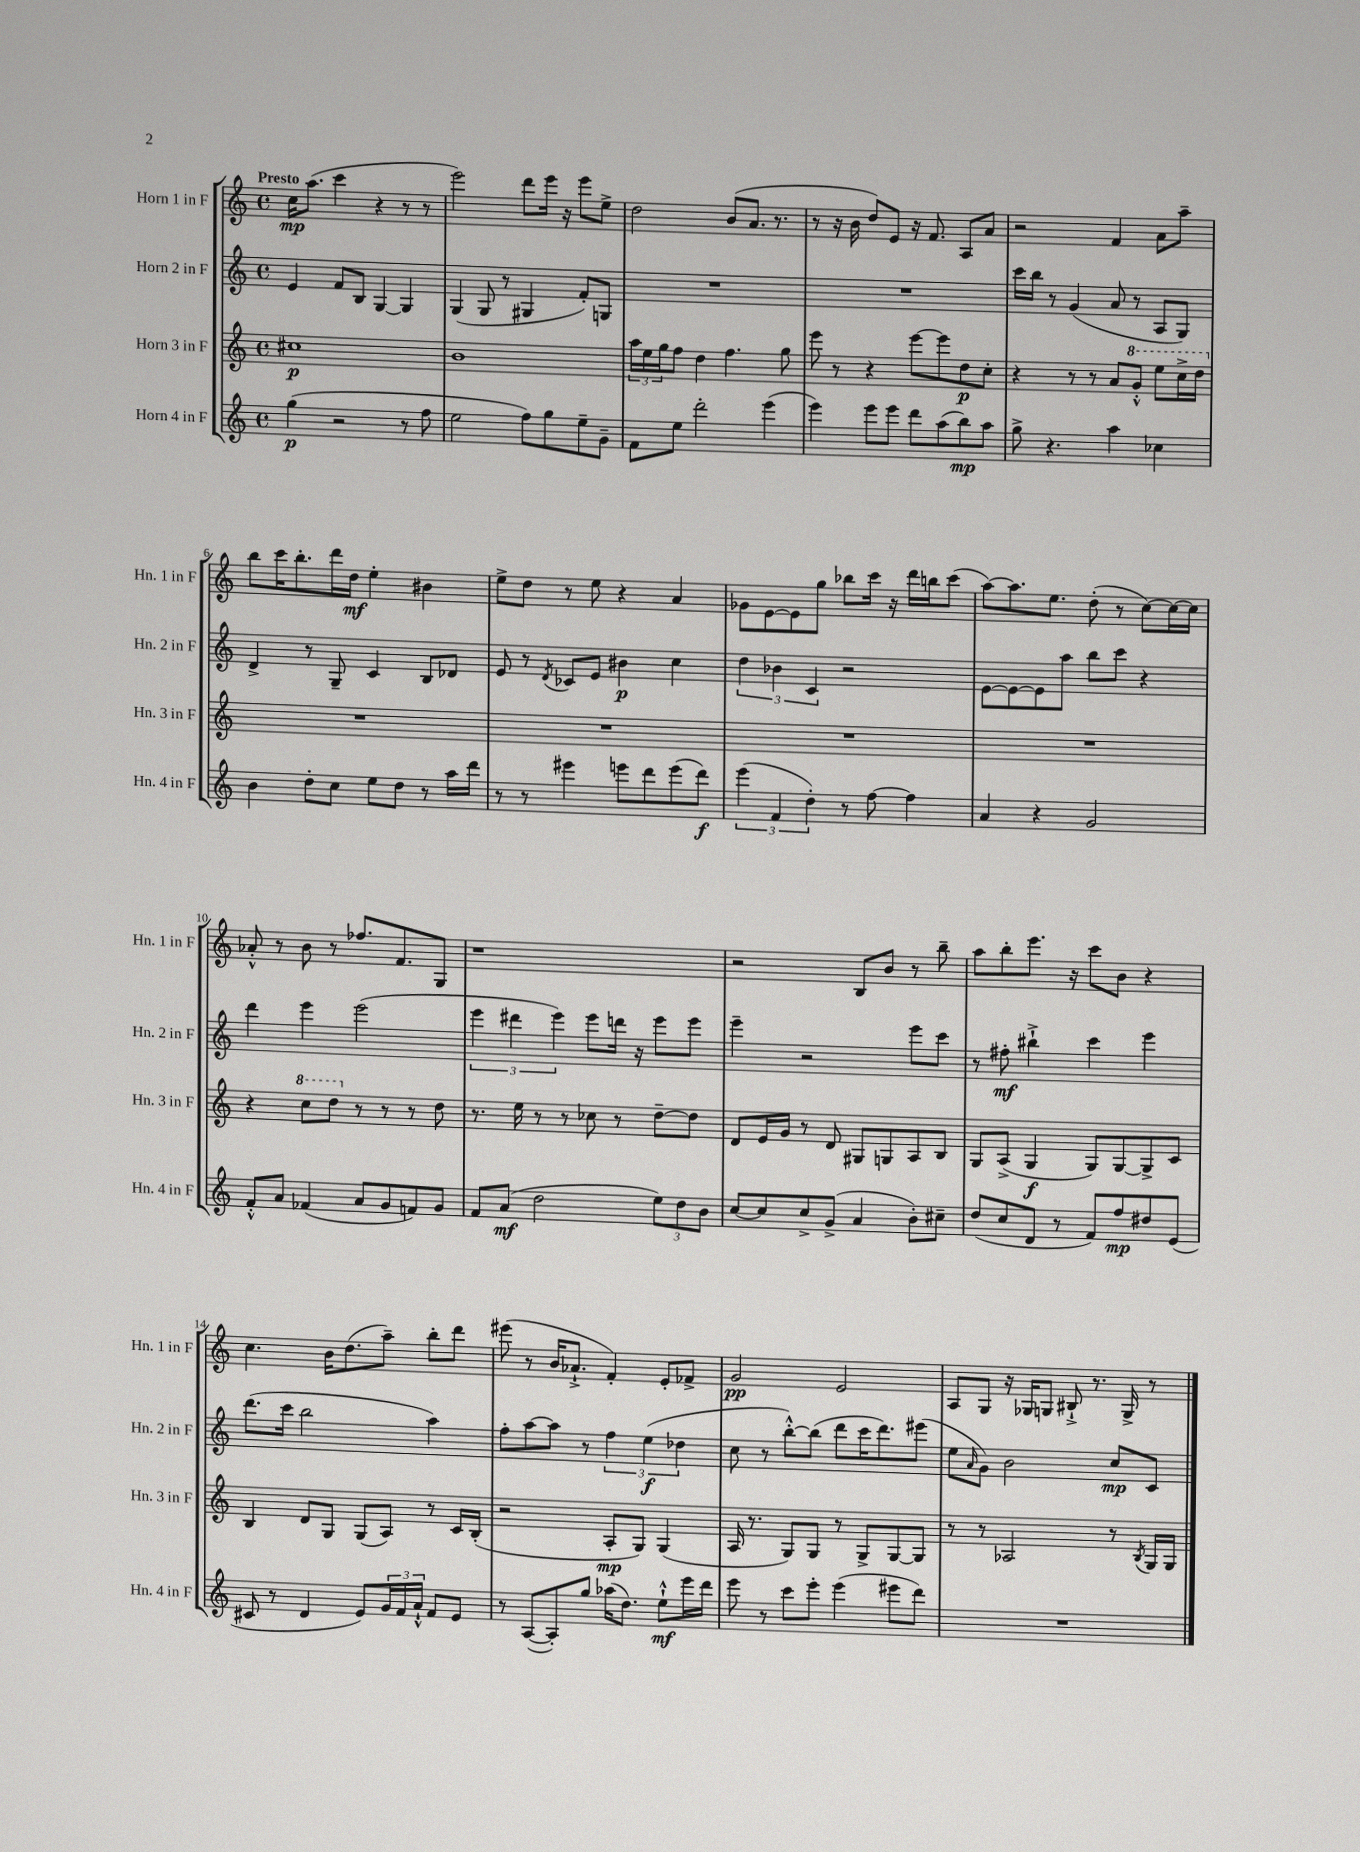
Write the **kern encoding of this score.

**kern	**dynam	**kern	**dynam	**kern	**dynam	**kern	**dynam
*part4	*part4	*part3	*part3	*part2	*part2	*part1	*part1
*staff4	*staff4	*staff3	*staff3	*staff2	*staff2	*staff1	*staff1
*I"Horn 4 in F	*	*I"Horn 3 in F	*	*I"Horn 2 in F	*	*I"Horn 1 in F	*
*I'Hn. 4 in F	*	*I'Hn. 3 in F	*	*I'Hn. 2 in F	*	*I'Hn. 1 in F	*
*clefG2	*	*clefG2	*	*clefG2	*	*clefG2	*
*k[]	*	*k[]	*	*k[]	*	*k[]	*
*M4/4	*	*M4/4	*	*M4/4	*	*M4/4	*
*met(c)	*	*met(c)	*	*met(c)	*	*met(c)	*
=1	=1	=1	=1	=1	=1	=1	=1
!	!	!	!	!	!	!LO:TX:a:B:t=Presto	!
(4gg\	p	1cc#X	p	4e/	.	16cc\KL	mp
.	.	.	.	.	.	(8.aa\J	.
2r	.	.	.	8f/L	.	4ccc\	.
.	.	.	.	8B/J	.	.	.
.	.	.	.	[4G/	.	4r	.
8r	.	.	.	4G/]	.	8r	.
8ff\	.	.	.	.	.	8r	.
=2	=2	=2	=2	=2	=2	=2	=2
2ee\	.	1b	.	(4G/	.	2eee\)	.
.	.	.	.	8G/	.	.	.
.	.	.	.	8r	.	.	.
8ff\L)	.	.	.	4G#X/	.	8ddd\L	.
8gg\	.	.	.	.	.	16eee\Jk	.
.	.	.	.	.	.	16r	.
8ee~\	.	.	.	8f'/L)	.	8eee\L	.
8g~\J	.	.	.	8Gn/J	.	8ee^\J	.
=3	=3	=3	=3	=3	=3	=3	=3
8f\L	.	24aa\LL	.	1r	.	2dd\	.
.	.	24ee\	.	.	.	.	.
.	.	24gg\J	.	.	.	.	.
8ee\J	.	8ff\J	.	.	.	.	.
2ddd'\	.	4dd\	.	.	.	.	.
.	.	4.ff\	.	.	.	(8b/L	.
.	.	.	.	.	.	8.a/J	.
(4eee\	.	.	.	.	.	.	.
.	.	.	.	.	.	8.r	.
.	.	8gg\	.	.	.	.	.
=4	=4	=4	=4	=4	=4	=4	=4
4eee\)	.	8eee\	.	1r	.	8r	.
.	.	8r	.	.	.	16r	.
.	.	.	.	.	.	16b\	.
8eee\L	.	4r	.	.	.	8dd/L)	.
8eee\J	.	.	.	.	.	8e/J	.
8ddd\L	.	[8eee\L	.	.	.	16r	.
.	.	.	.	.	.	8.f/	.
(8aa\	.	8eee\]	.	.	.	.	.
8bb\)	mp	8dd\	p	.	.	8A/L	.
8aa\J	.	8cc'\J	.	.	.	8a/J	.
=5	=5	=5	=5	=5	=5	=5	=5
8gg^\	.	4r	.	16ccc\LL	.	2r	.
.	.	.	.	16bb\JJ	.	.	.
4.r	.	.	.	8r	.	.	.
.	.	8r	.	(4g/	.	.	.
.	.	8r	.	.	.	.	.
4aa\	.	8a/L	.	8a/	.	4f/	.
*	*	*8va	*	*	*	*	*
.	.	8gg'^^/J	.	8r	.	.	.
4cc-X\	.	8eee\L	.	8A/L	.	8a\L	.
.	.	16ccc^\L	.	8G/J)	.	8aa~\J	.
.	.	16ddd\JJ	.	.	.	.	.
!!LO:LB:g=z
=6	=6	=6	=6	=6	=6	=6	=6
*	*	*X8va	*	*	*	*	*
4b\	.	1r	.	4d^/	.	8bb\L	.
.	.	.	.	.	.	16ccc\K	.
.	.	.	.	.	.	8.bb'\	.
8dd'\L	.	.	.	8r	.	.	.
8cc\J	.	.	.	8G~/	.	16ddd\L	.
.	.	.	.	.	.	16dd\JJ	mf
8ee\L	.	.	.	4c/	.	4ee'\	.
8dd\J	.	.	.	.	.	.	.
8r	.	.	.	8B/L	.	4b#X\	.
16aa\LL	.	.	.	8d-X/J	.	.	.
16ddd\JJ	.	.	.	.	.	.	.
=7	=7	=7	=7	=7	=7	=7	=7
8r	.	1r	.	8e/	.	8ee^\L	.
8r	.	.	.	8r	.	8dd\J	.
.	.	.	.	8qd/	.	.	.
4eee#X\	.	.	.	8c-X/L	.	8r	.
.	.	.	.	8e/J	.	8ee\	.
8eeen\L	.	.	.	4b#X\	p	4r	.
8ddd\	.	.	.	.	.	.	.
(8eee\	.	.	.	4cc\	.	4a/	.
8ddd\J)	f	.	.	.	.	.	.
=8	=8	=8	=8	=8	=8	=8	=8
(6eee\	.	1r	.	6dd\	.	8g-X\L	.
.	.	.	.	.	.	[8e\	.
6f/	.	.	.	6b-X\	.	.	.
.	.	.	.	.	.	8e\]	.
6dd'\)	.	.	.	6c/	.	.	.
.	.	.	.	.	.	8gg\J	.
8r	.	.	.	2r	.	8bb-X\L	.
[8ff\	.	.	.	.	.	16ccc\Jk	.
.	.	.	.	.	.	16r	.
4ff\]	.	.	.	.	.	16ddd\LL	.
.	.	.	.	.	.	16bbn\J	.
.	.	.	.	.	.	(8ccc\J	.
=9	=9	=9	=9	=9	=9	=9	=9
4a/	.	1r	.	[8e\L	.	[8aa\L)	.
.	.	.	.	8e\_	.	8.aa\]	.
4r	.	.	.	8e\]	.	.	.
.	.	.	.	.	.	8.ee\J	.
.	.	.	.	8aa\J	.	.	.
2g/	.	.	.	8bb\L	.	(8dd'\	.
.	.	.	.	8ccc\J	.	8r	.
.	.	.	.	4r	.	[8cc\L)	.
.	.	.	.	.	.	16cc\L_	.
.	.	.	.	.	.	16cc\JJ]	.
!!LO:LB:g=z
=10	=10	=10	=10	=10	=10	=10	=10
8f'^^/L	.	4r	.	4ddd\	.	8a-X'^^/	.
8a/J	.	.	.	.	.	8r	.
*	*	*8va	*	*	*	*	*
(4f-X/	.	8ccc\L	.	4eee\	.	8b\	.
.	.	8ddd\J	.	.	.	8r	.
*	*	*X8va	*	*	*	*	*
8a/L	.	8r	.	(2eee\	.	8.ff-X/L	.
8g/	.	8r	.	.	.	.	.
.	.	.	.	.	.	8.f/	.
8fn/)	.	8r	.	.	.	.	.
8g/J	.	8dd\	.	.	.	8G/J	.
=11	=11	=11	=11	=11	=11	=11	=11
8f/L	.	8.r	.	6eee\	.	1r	.
(8a/J	mf	.	.	.	.	.	.
.	.	.	.	6ddd#X\	.	.	.
.	.	16ee\	.	.	.	.	.
2dd\	.	8r	.	.	.	.	.
.	.	.	.	6eee\)	.	.	.
.	.	8r	.	.	.	.	.
.	.	8cc-X\	.	8eee\L	.	.	.
.	.	8r	.	16dddn\Jk	.	.	.
.	.	.	.	16r	.	.	.
12ee\L)	.	[8dd~\L	.	8eee\L	.	.	.
12dd\	.	.	.	.	.	.	.
.	.	8dd\J]	.	8eee\J	.	.	.
12b\J	.	.	.	.	.	.	.
=12	=12	=12	=12	=12	=12	=12	=12
[8cc/L	.	8d/L	.	4eee~\	.	2r	.
8cc/]	.	16e/L	.	.	.	.	.
.	.	16g/JJ	.	.	.	.	.
8cc^/	.	8r	.	2r	.	.	.
(8g^/J	.	8d/	.	.	.	.	.
4a/	.	8G#X/L	.	.	.	8B/L	.
.	.	8Gn/	.	.	.	8b/J	.
8b'\L)	.	8A/	.	8eee\L	.	8r	.
8cc#X~\J	.	8B/J	.	8ccc\J	.	8bb~\	.
=13	=13	=13	=13	=13	=13	=13	=13
(8dd/L	.	8G/L	.	8r	.	8aa\L	.
8cc/	.	(8A^/J	.	8ff#X'\	mf	8bb'\	.
8d/J	.	4G/	f	4bb#X`^\	.	8.eee\J	.
8r	.	.	.	.	.	.	.
.	.	.	.	.	.	16r	.
8f/L)	.	8G/L)	.	4ccc\	.	8ccc\L	.
8ff/	mp	[8G/	.	.	.	8b\J	.
8dd#X/	.	8G^/]	.	4eee\	.	4r	.
(8e/J	.	8c/J	.	.	.	.	.
!!LO:LB:g=z
=14	=14	=14	=14	=14	=14	=14	=14
8c#X/	.	4B/	.	(8.ddd\L	.	4.cc\	.
8r	.	.	.	.	.	.	.
.	.	.	.	16ccc\Jk	.	.	.
4d/	.	8d/L	.	2bb\	.	.	.
.	.	8G/J	.	.	.	16b\KL	.
.	.	.	.	.	.	(8.dd\	.
8e/L)	.	(8G/L	.	.	.	.	.
24g/L	.	8A/J)	.	.	.	8aa~\J)	.
24f/	.	.	.	.	.	.	.
24a`^^/JJ	.	.	.	.	.	.	.
8f/L	.	8r	.	4aa\)	.	8bb'\L	.
8e/J	.	16c/LL	.	.	.	8ddd\J	.
.	.	(16B'/JJ	.	.	.	.	.
=15	=15	=15	=15	=15	=15	=15	=15
8r	.	2r	.	8ff'\L	.	(8eee#X\	.
([8A/L	.	.	.	[8aa\	.	8r	.
8A'/])	.	.	.	8aa\J]	.	16b/KL	.
.	.	.	.	.	.	8.a-X`^/J	.
8gg/J	.	.	.	8r	.	.	.
(16aa-X\KL	.	8A'/L	mp	6ff\	.	4f'/)	.
8.dd\J)	.	.	.	.	.	.	.
.	.	8G/J)	.	.	.	.	.
.	.	.	.	(6ee\	f	.	.
8ee`^^\L	mf	(4G/	.	.	.	8e'/L	.
.	.	.	.	6dd-X\	.	.	.
16eee\L	.	.	.	.	.	8f-X^/J	.
16ddd\JJ	.	.	.	.	.	.	.
=16	=16	=16	=16	=16	=16	=16	=16
8eee\	.	16A/	.	8cc\	.	2g/	pp
.	.	8.r	.	.	.	.	.
8r	.	.	.	8r	.	.	.
8ccc\L	.	8G/L)	.	[8bb'^^\L)	.	.	.
8eee'\J	.	8G/J	.	(8bb\J]	.	.	.
(4eee\	.	8r	.	8ddd\L	.	2e/	.
.	.	8G^/L	.	16ccc\K	.	.	.
.	.	.	.	8.ddd\)	.	.	.
8eee#X\L	.	[8G/	.	.	.	.	.
8ddd\J)	.	8G/J]	.	(8eee#X\J	.	.	.
=17	=17	=17	=17	=17	=17	=17	=17
1r	.	8r	.	8ee\L	.	8A/L	.
.	.	.	.	16qqa/	.	.	.
.	.	8r	.	8g\J)	.	8G/J	.
.	.	2A-X/	.	2b\	.	16r	.
.	.	.	.	.	.	16G-X/KL	.
.	.	.	.	.	.	8Gn/J	.
.	.	.	.	.	.	8B#X`^/	.
.	.	.	.	.	.	8.r	.
.	.	8r	.	8cc/L	mp	.	.
.	.	.	.	.	.	16G^/	.
.	.	8qB/	.	.	.	.	.
.	.	16G/LL	.	8c/J	.	8r	.
.	.	16G/JJ	.	.	.	.	.
==	==	==	==	==	==	==	==
*-	*-	*-	*-	*-	*-	*-	*-
